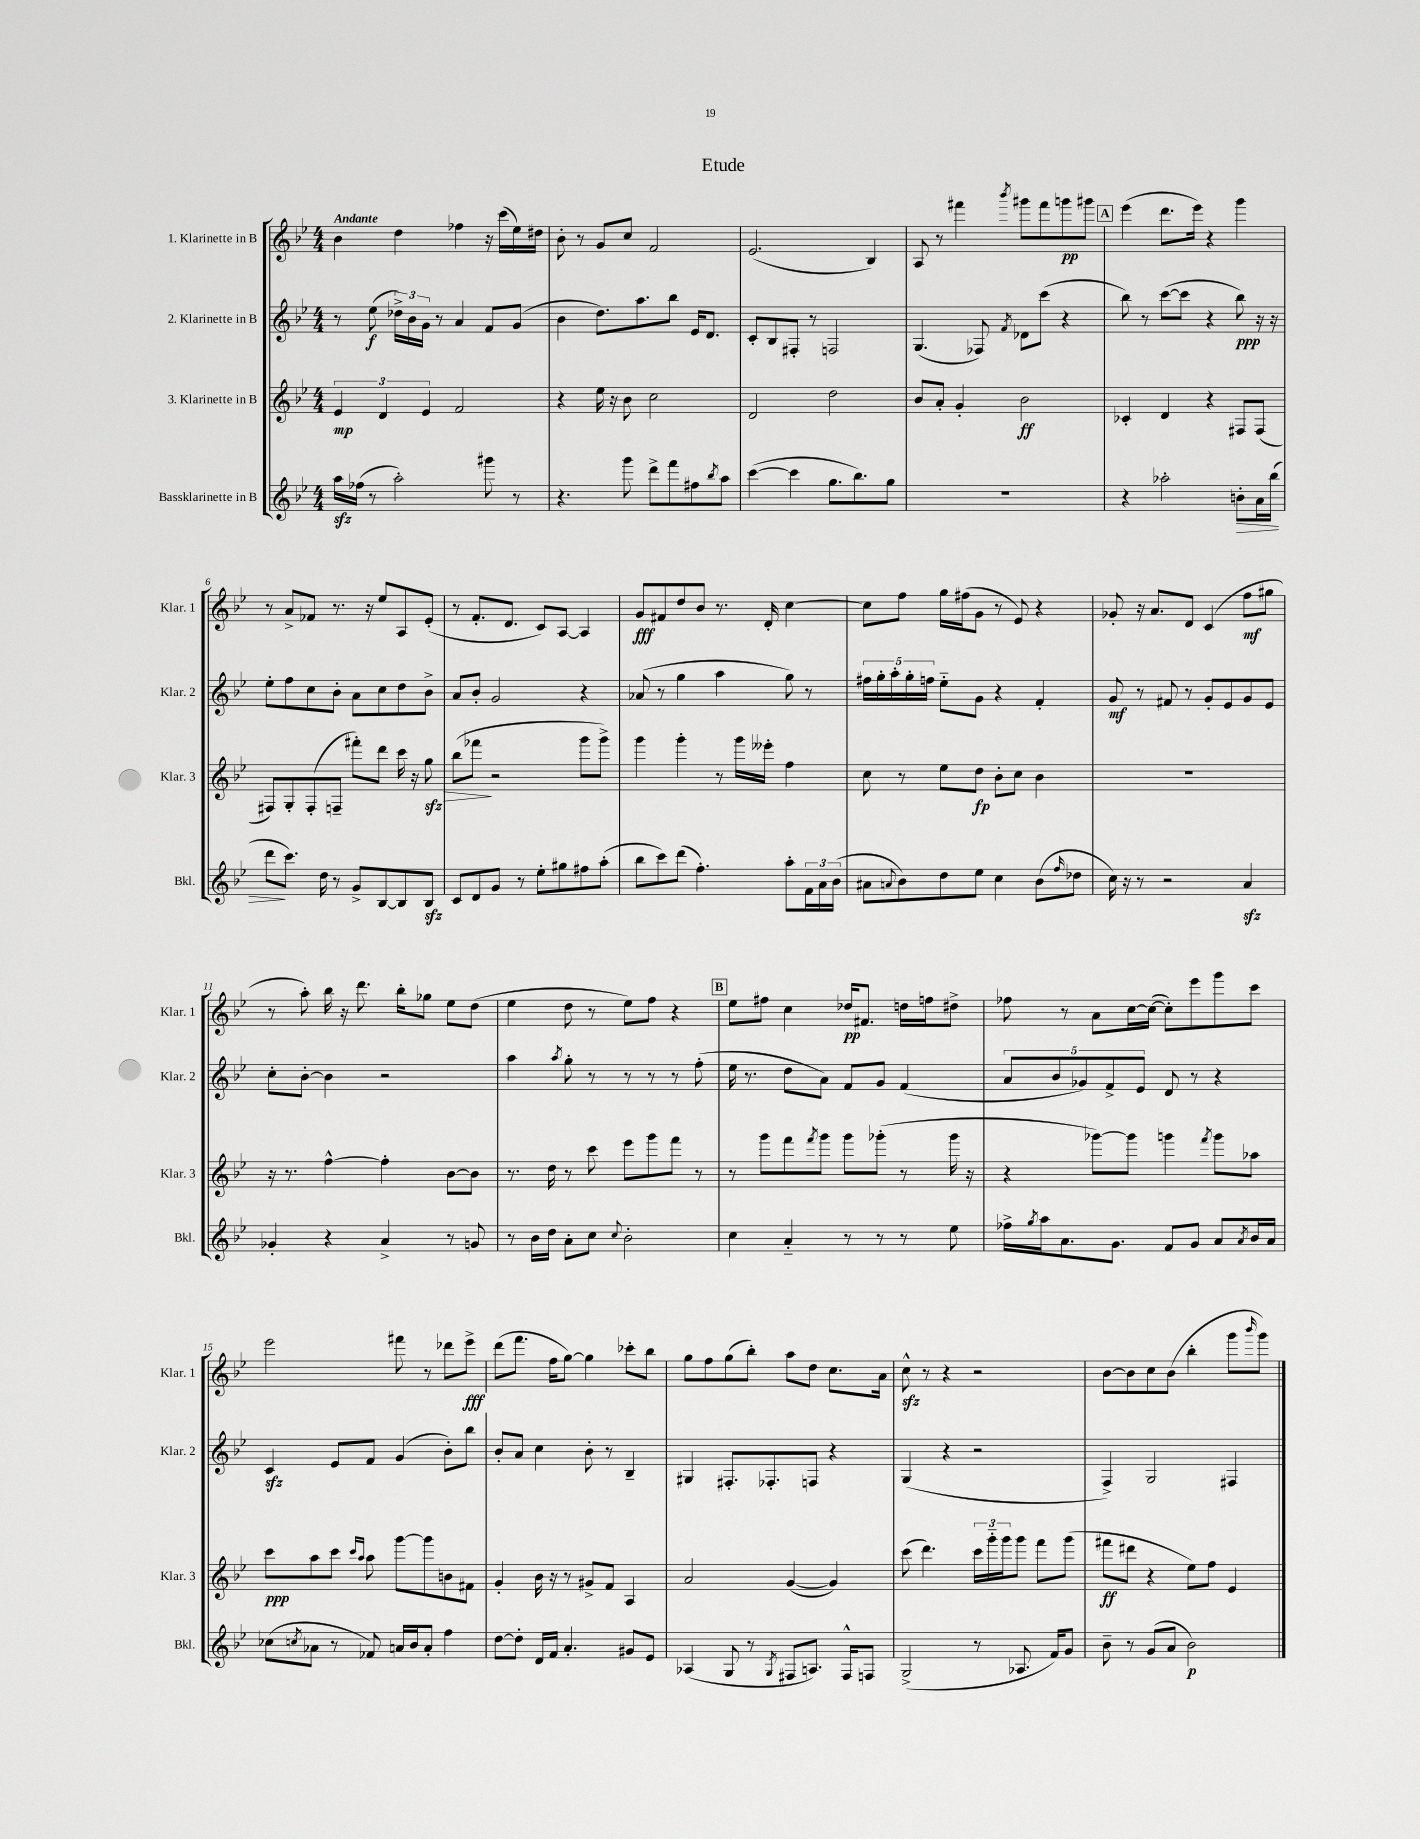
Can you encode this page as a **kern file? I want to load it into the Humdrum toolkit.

**kern	**kern	**kern	**kern
*staff4	*staff3	*staff2	*staff1
*clefG2	*clefG2	*clefG2	*clefG2
*k[b-e-]	*k[b-e-]	*k[b-e-]	*k[b-e-]
*M4/4	*M4/4	*M4/4	*M4/4
16aa	6e-	8r	4b-
(16ff-	.	.	.
8r	.	(8ee-	.
.	6d	.	.
2aa')	.	24dd-^)	4dd
.	.	24b-	.
.	6e-	24g	.
.	.	8r	.
.	2f	4a	4ff-
8ggg#	.	8f	16r
.	.	.	(16ccc
8r	.	(8g	16ee-)
.	.	.	16dd#
=	=	=	=
4.r	4r	4b-	8b-'
.	.	.	8r
.	16ee-	8.dd)	8g
.	16r	.	.
8ggg	8b-	.	8cc
.	.	8.aa	.
8ddd^	2cc	.	2f
8fff	.	8bb-	.
8ff#	.	16e-	.
.	.	8.d	.
8qbb-	.	.	.
8aa	.	.	.
=	=	=	=
([4ccc	2d	8c'	(2.e-
.	.	8B-	.
4ccc]	.	8F#'	.
.	.	8r	.
8.gg	2dd	2F	.
8.bb-)	.	.	.
.	.	.	4B-)
8gg	.	.	.
=	=	=	=
1r	8b-	(4.G	8A
.	8a'	.	8r
.	4g'	.	4fff#
.	.	8F-)	.
.	.	8qf	8qbbb-
.	2b-	8d-	8ggg#
.	.	(8ccc	8fff#
.	.	4r	8ggg
.	.	.	8ggg#
=	=	=	=
4r	4c-'	8bb-)	(4eee-
.	.	8r	.
2aa-'	4d	([8ccc	8.ddd
.	.	8ccc]	.
.	.	.	16eee-)
.	4r	4r	4r
8b'	8F#	8bb-)	4ggg
16a	(8F#	16r	.
(16bb-	.	16r	.
=	=	=	=
8ddd	8F#)	8ee-'	8r
8.ccc)	8G'	8ff	8a^
.	(8F#'	8cc	8f-
16dd	.	.	.
8r	8F~	8b-'	8.r
8g^	8fff#')	8a	.
.	.	.	16r
[8B-	8ddd	8cc	8ee-
8B-]	16ccc	8dd	8A
.	16r	.	.
8B-	8gg	8b-^	(8e-'
=	=	=	=
8c	(8bb-	8a	8r
8d	8fff-	8b-'	8.f'
8g	2r	2g	.
.	.	.	8.d
8r	.	.	.
8ee-'	.	.	8c)
8gg#	.	.	[8A
8ff#	8ggg	4r	4A]
(8aa'	8ggg^)	.	.
=	=	=	=
8bb-	4ggg	(8a-	8g
8ccc)	.	8r	8f#
(8ddd	4ggg'	4gg	8dd
4.ff')	.	.	8b-
.	8r	4aa	8.r
.	16ggg	.	.
.	16eee--'	.	16d'
8aa'	4ff	8gg)	[4cc
24f	.	8r	.
24a	.	.	.
(24b-	.	.	.
=	=	=	=
8a#	8cc	20ff#	8cc]
.	.	20gg'	.
.	.	20aa'	.
8qqa	.	.	.
8b-)	8r	.	8ff
.	.	20gg'	.
.	.	20ff	.
8dd	8ee-	8ee-'~	16gg
.	.	.	(16ff#
8ee-	8dd	8g	8g
4cc	8b-'	4r	8r
.	8cc	.	8e-)
(8b-	4b-	4f'	4r
16qqff	.	.	.
8dd-	.	.	.
=	=	=	=
16cc)	1r	8g	8g-'
16r	.	.	.
8r	.	8r	16r
.	.	.	8.a
2r	.	8f#	.
.	.	8r	8d
.	.	8g'	(4c
.	.	8e-	.
4a	.	8g	8ff
.	.	8e-	8gg#
=	=	=	=
4g-'	16r	8cc'	8r
.	8.r	.	.
.	.	[8b-'	8aa')
4r	[4ff^^	4b-]	16bb-
.	.	.	16r
.	.	.	8.ddd
4a^	4ff']	2r	.
.	.	.	16bb-'
.	.	.	8gg-
8r	[8b-	.	8ee-
8g	8b-]	.	(8dd
=	=	=	=
8r	8.r	4aa	4ee-
16b-	.	.	.
16dd	16dd	.	.
.	.	8qaa	.
8a'	8r	8gg'	8dd
8cc	8ccc	8r	8r
8qqcc	.	.	.
2b-'	8eee-	8r	8ee-)
.	8ggg	8r	8ff
.	8fff	8r	4r
.	8r	(8ff'	.
=	=	=	=
4cc	8r	16ee-	8ee-
.	.	8.r	.
.	8ggg	.	8ff#
4a'~	8fff	8dd	4cc
.	8qfff	.	.
.	8ggg	8a)	.
8r	8ggg	8f	16dd-
.	.	.	8.f#
8r	(8ggg-'	8g	.
8r	8r	(4f	16dd
.	.	.	16ff
8ee-	16ggg-	.	8dd#^
.	16r	.	.
=	=	=	=
16ff-^	4r	10a	8ff-
8qgg	.	.	.
16aa	.	.	.
.	.	10b-	.
8.a	.	.	8r
.	.	10g-)	.
.	[8ggg-)	.	8a
.	.	10f^	.
8.g	.	.	.
.	8ggg-]	.	[16cc
.	.	10e-	.
.	.	.	(16cc_
8f	4ggg	8d	8cc'])
8g	.	8r	8eee-
.	8qfff	.	.
8a	8ggg	4r	8ggg
8qa	.	.	.
16b-	8aa-	.	8ccc
16a	.	.	.
=	=	=	=
(8cc-	8ccc	4c	2eee-
8qcc	.	.	.
8a-	8aa	.	.
8r	8ccc	8e-	.
.	16qqccc	.	.
.	16qqaa	.	.
8f-)	8aa	8f	.
16a	[8ggg	(4g	8fff#
16b-	.	.	.
8a'	8ggg]	.	8r
4ff	8b	8b-')	8ddd-
.	8f#	8bb-	8eee-^
=	=	=	=
[8dd	4g'	8b-'	(8ddd
8dd']	.	8a	8.fff
16d	16b-	4cc	.
16f	16r	.	16ff
4.a'	8r	.	[8gg)
.	8g#^	8b-'	4gg]
.	8f	8r	.
8g#	4A	4B-~	8ccc-'
8e-	.	.	8bb-
=	=	=	=
(4A-	2a	4G#	8gg
.	.	.	8ff
8G	.	8.F#'	(8gg
8r	.	.	8bb-')
.	.	8.F-'	.
8qG	.	.	.
8F#	([4g	.	8aa
8.A)	.	8F	8dd
.	4g])	4r	8.cc
16F#^^	.	.	.
8F	.	.	.
.	.	.	16a
=	=	=	=
(2G^	(8ccc	(4G	8cc^^
.	4.ddd)	.	8r
.	.	4r	4r
8r	24ccc	2r	2r
.	24ggg'~	.	.
.	24ggg	.	.
8.A-	8ggg	.	.
.	8fff	.	.
16f)	.	.	.
8g	(8ggg	.	.
=	=	=	=
8b-~	8fff#	4F^)	[8b-
8r	8ddd#	.	8b-]
(8g	4r	2G	8cc
8a	.	.	(8b-
2b-)	8ee-)	.	4bb-'
.	8ff	.	.
.	4e-	4F#	8ggg
.	.	.	16qqbbb-
.	.	.	8ggg)
==	==	==	==
*-	*-	*-	*-
